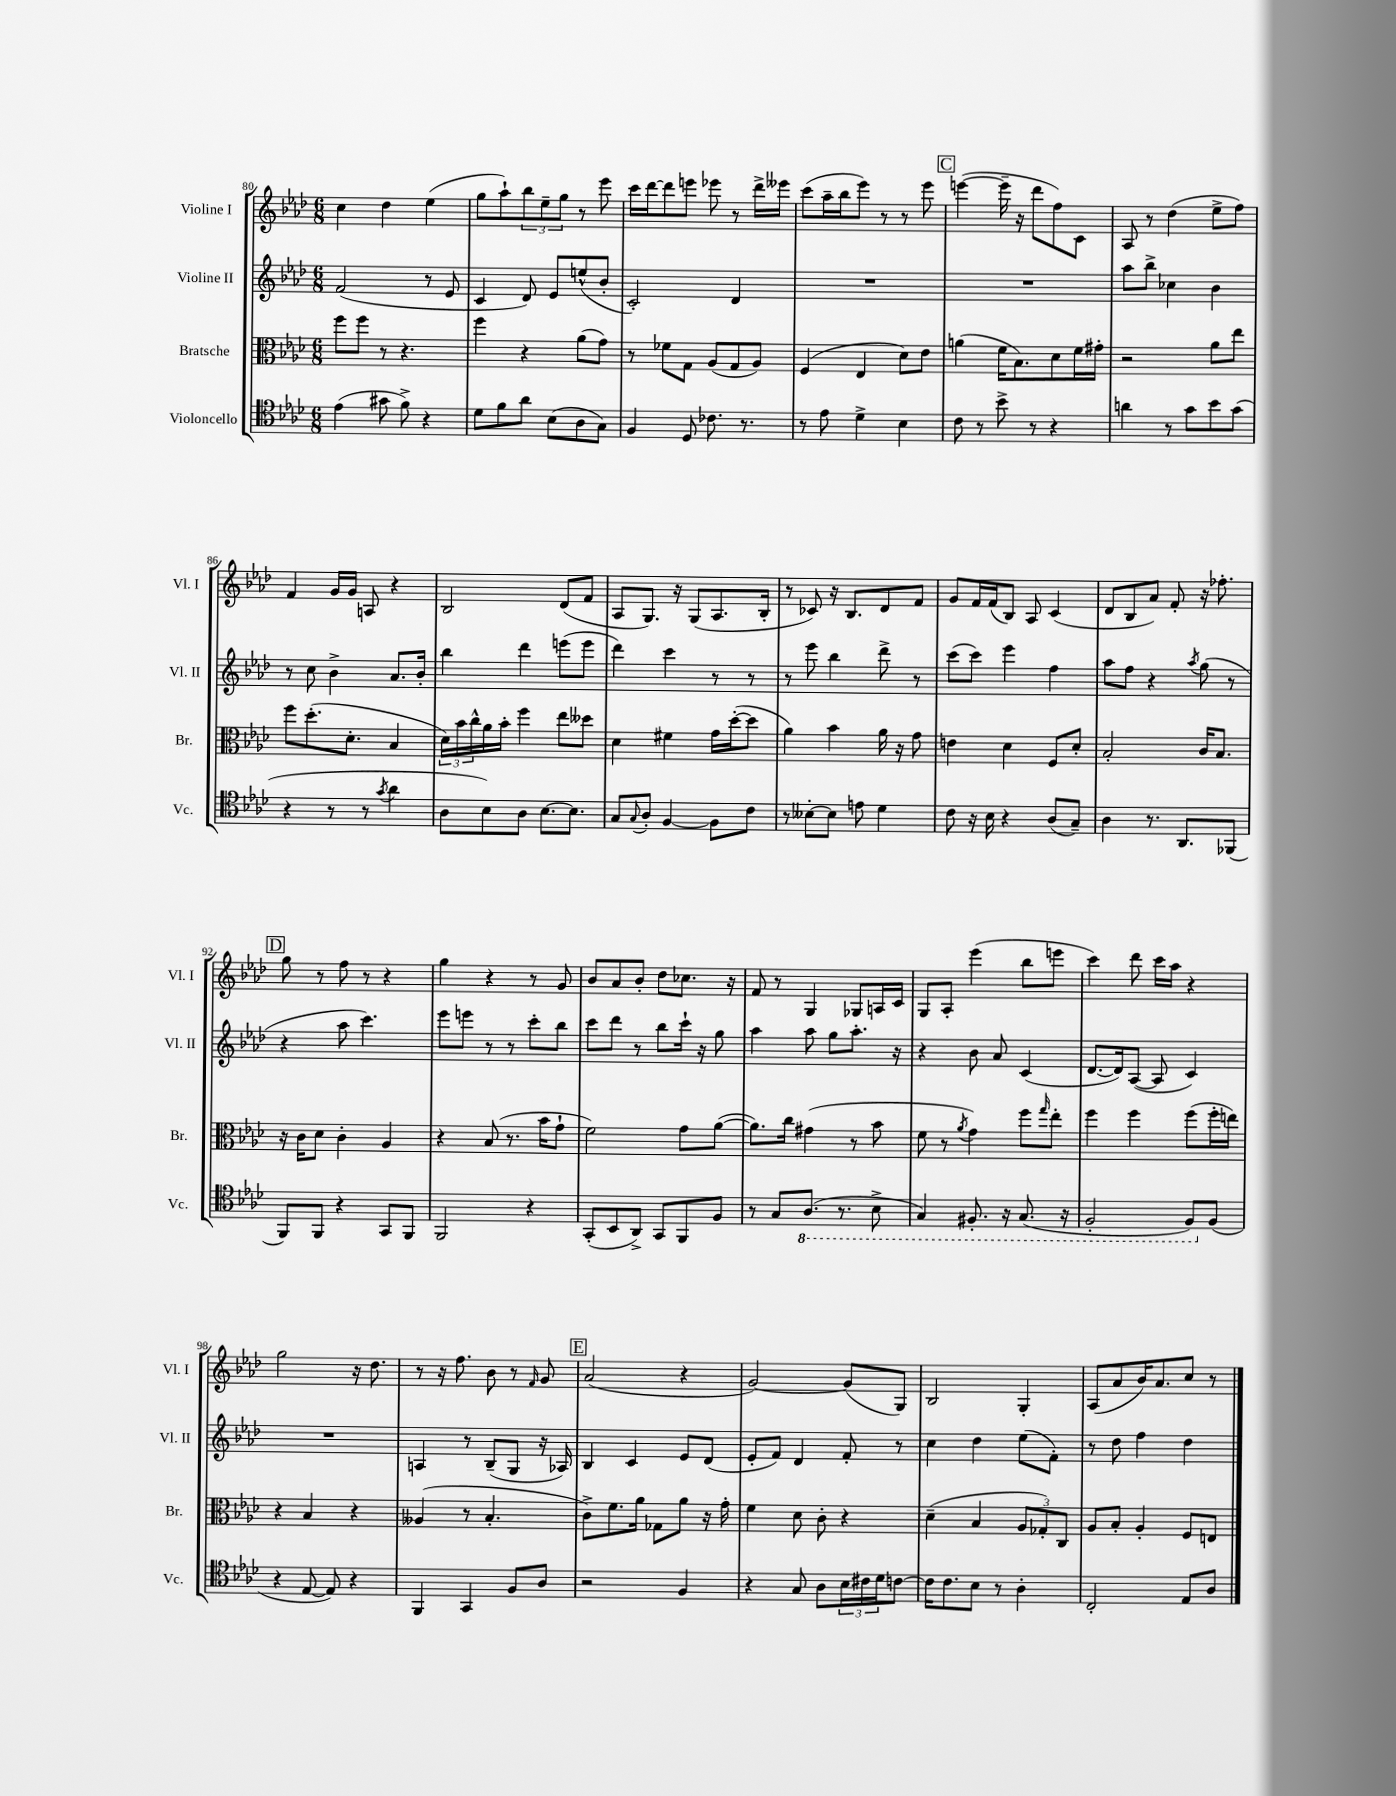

**kern	**kern	**kern	**kern
*staff4	*staff3	*staff2	*staff1
*clefC4	*clefC3	*clefG2	*clefG2
*k[b-e-a-d-]	*k[b-e-a-d-]	*k[b-e-a-d-]	*k[b-e-a-d-]
*M6/8	*M6/8	*M6/8	*M6/8
(4e-\	8ff\L	(2f/	4cc\
.	8ff\J	.	.
8g#\	8r	.	4dd-\
8f^\)	4.r	.	.
4r	.	8r	(4ee-\
.	.	8e-/	.
=	=	=	=
8d-\L	4ff\	4c/	8gg\L
8f\	.	.	8aa-`\)
8a-\J	4r	8d-/)	12bb-\
.	.	.	12ee-~\
(8B-\L	.	8e-/L	.
.	.	.	12gg\J
8A-\	(8a-\L	(8ee^^/	8r
8G\J)	8g\J)	8b-'/J	8eee-\
=	=	=	=
4F/	8r	2c'/)	16ccc\LL
.	.	.	[16ddd-\J
.	8f-\L	.	8ddd-\]
8D-/	8G\J	.	8eee\J
8.c-\	(8A-/L	.	8eee-\
.	8G/	4d-/	8r
8.r	.	.	.
.	8A-/J)	.	16ddd-^\LL
.	.	.	16eee--\JJ
=	=	=	=
8r	(4F/	2.r	(8ccc\L
8e-\	.	.	16aa-~\L
.	.	.	16bb-\J
4d-^\	4E-/	.	8eee-\J)
.	.	.	8r
4B-\	8d-\L)	.	8r
.	8e-\J	.	8eee-\
=	=	=	=
8c\	(4a\	2.r	([4eee\
8r	.	.	.
8b-^\	16f\LK	.	16eee~\]
.	8.B-\)	.	16r
8r	.	.	8ddd-\L
4r	8d-\	.	8ff\)
.	16f\L	.	8c\J
.	16g#'\JJ	.	.
=	=	=	=
4a\	2r	8aa-\L	8A-/
.	.	8bb-^\J	8r
8r	.	4cc-\	(4dd-\
8g\L	.	.	.
8b-\	8a-\L	4b-\	8ee-^\L
(8g\J	8ee-\J	.	8ff\J)
=	=	=	=
4r	8ff\L	8r	4f/
.	(8.dd-'\	8cc\	.
8r	.	4b-^\	16g/LL
.	8.d-'\J	.	16g/JJ
8r	.	.	8A/
8qg/	.	.	.
4a-\	4B-/	8.a-/L	4r
.	.	16b-'/Jk	.
=	=	=	=
8A-\L	24d-\LL)	4bb-\	2B-/
.	24b-\	.	.
.	24cc^^\	.	.
8B-\)	16a-\	.	.
.	16b-'\JJ	.	.
8A-\J	4ff\	4ddd-\	.
[8.B-\L	.	.	.
.	8ee-\L	(8eee\L	(8d-/L
8.B-\]J	.	.	.
.	8dd--\J	8eee\J	8f/J
=	=	=	=
8G/L	4d-\	4ddd-\)	8A-/L
8qqG/	.	.	.
8A-'/J	.	.	8.G/J)
[4F/	4f#\	4ccc\	.
.	.	.	16r
.	.	.	(8G/L
8F\]L	16g\LL	8r	8.A-/
.	([16dd-'\J	.	.
8c\J	8dd-\]J	8r	.
.	.	.	16B-'/Jk
=	=	=	=
8r	4a-\)	8r	8r
[8B--'\L	.	8eee-\	8c-/)
8B--\]J	4b-\	4bb-\	16r
.	.	.	8.B-/L
8e\	.	.	.
4d-\	16a-\	8ddd-^\	8d-/
.	16r	.	.
.	8g\	8r	8f/J
=	=	=	=
8c\	4e\	(8ccc\L	8g/L
16r	.	8ccc\J)	16f/L
16B-\	.	.	(16f/J
4r	4d-\	4eee-\	8B-/J)
.	.	.	8A-/
(8A-/L	8F/L	4ff\	(4c/
8G~/J)	8d-'/J	.	.
=	=	=	=
4A-\	2B-'/	8aa-\L	8d-/L
.	.	8ff\J	8B-/
8.r	.	4r	8a-/J)
.	.	.	8f'/
8.AA-/L	.	.	.
.	.	8qaa-/	.
.	16c/LK	(8gg\	16r
.	8.B-/J	.	8.ff-'\
(8FF-/J	.	8r	.
=	=	=	=
8FF/L)	16r	4r	8gg\
.	16c\LK	.	.
8FF/J	8d-\J	.	8r
4r	4c'\	8aa-\	8ff\
.	.	4.ccc\)	8r
8GG/L	4A-/	.	4r
8FF/J	.	.	.
=	=	=	=
2FF/	4r	8eee-\L	4gg\
.	.	8eee\J	.
.	(8B-/	8r	4r
.	8.r	8r	.
4r	.	8ccc'\L	8r
.	16b-\LK	.	.
.	8g`\J	8bb-\J	8g/
=	=	=	=
(8GG'/L	2f\)	8ccc\L	8b-/L
8BB-/	.	8ddd-\J	8a-/
8AA-^/J)	.	8r	8b-'/J
8GG/L	.	8bb-\L	8dd-\L
8FF/	8g\L	16ccc`\Jk	8.cc-\J
.	.	16r	.
8F/J	([8a-\J	8gg\	.
.	.	.	16r
=	=	=	=
8r	8.a-\]L)	4aa-\	8f/
8G/L	.	.	8r
.	16cc\Jk	.	.
(8.AA-/J	(4g#\	8aa-\	4G/
.	.	8gg\L	.
8.r	.	.	.
.	8r	8.aa-'\J	8G-/L
8BB-^\	8b-\	.	16A/L
.	.	16r	16c/JJ
=	=	=	=
4GG/)	8f\	4r	8G/L
.	8r	.	8A-'/J
.	8qa-/	.	.
8.FF#'/	4g\)	8b-\	(4eee-\
.	.	8a-/	.
16r	.	.	.
(8.GG/	8ff\L	(4c/	8bb-\L
.	16qqgg/	.	.
.	8ee-'\J	.	8eee\J
16r	.	.	.
=	=	=	=
2FF'/	4ff\	[8.d-/L	4ccc\)
.	.	16d-/]k)	.
.	4ff\	([8A-/J	8ddd-\
.	.	8A-/]	16ccc\LL
.	.	.	16aa-\JJ
8FF/L)	(8ff\L	4c/)	4r
(8F/J	16ff'\L	.	.
.	16ee\JJ)	.	.
=	=	=	=
4r	4r	2.r	2gg\
[8E-/	4B-/	.	.
8E-/])	.	.	.
4r	4r	.	16r
.	.	.	8.dd-\
=	=	=	=
4FF/	(4A--/	4A/	8r
.	.	.	16r
.	.	.	8.ff\
4GG/	8r	8r	.
.	4.B-'/	(8B-~/L	8b-\
8F/L	.	8G/J	8r
.	.	.	16qqf/
8A-/J	.	16r	8g/
.	.	16A-/)	.
=	=	=	=
2r	8c^\L)	4B-/	(2a-/
.	8.f\	.	.
.	.	4c/	.
.	16a-\Jk	.	.
.	8G-\L	.	.
4F/	8a-\J	8e-/L	4r
.	16r	(8d-/J	.
.	16g'\	.	.
=	=	=	=
4r	4f\	8e-'/L	[2g/)
.	.	8f/J)	.
8G/	8d-\	4d-/	.
8A-\L	8c'\	.	.
24B-\L	4r	8f'/	(8g/]L
24c#\	.	.	.
24d-\J	.	.	.
[8c\J	.	8r	8G/J)
=	=	=	=
16c\]LK	(4d-~\	4cc\	2B-/
8.c\	.	.	.
8B-\J	4B-/	4dd-\	.
8r	.	.	.
4A-'\	12A-/L	(8ee-\L	4G'/
.	12G-'/)	.	.
.	.	8f'\J)	.
.	12C/J	.	.
=	=	=	=
2C'/	8A-/L	8r	(8A-/L
.	8B-'/J	8dd-\	8a-/
.	4A-'/	4ff\	16b-/K)
.	.	.	8.a-/
8E-/L	8F/L	4dd-\	8cc/J
8A-/J	8E/J	.	8r
==	==	==	==
*-	*-	*-	*-
